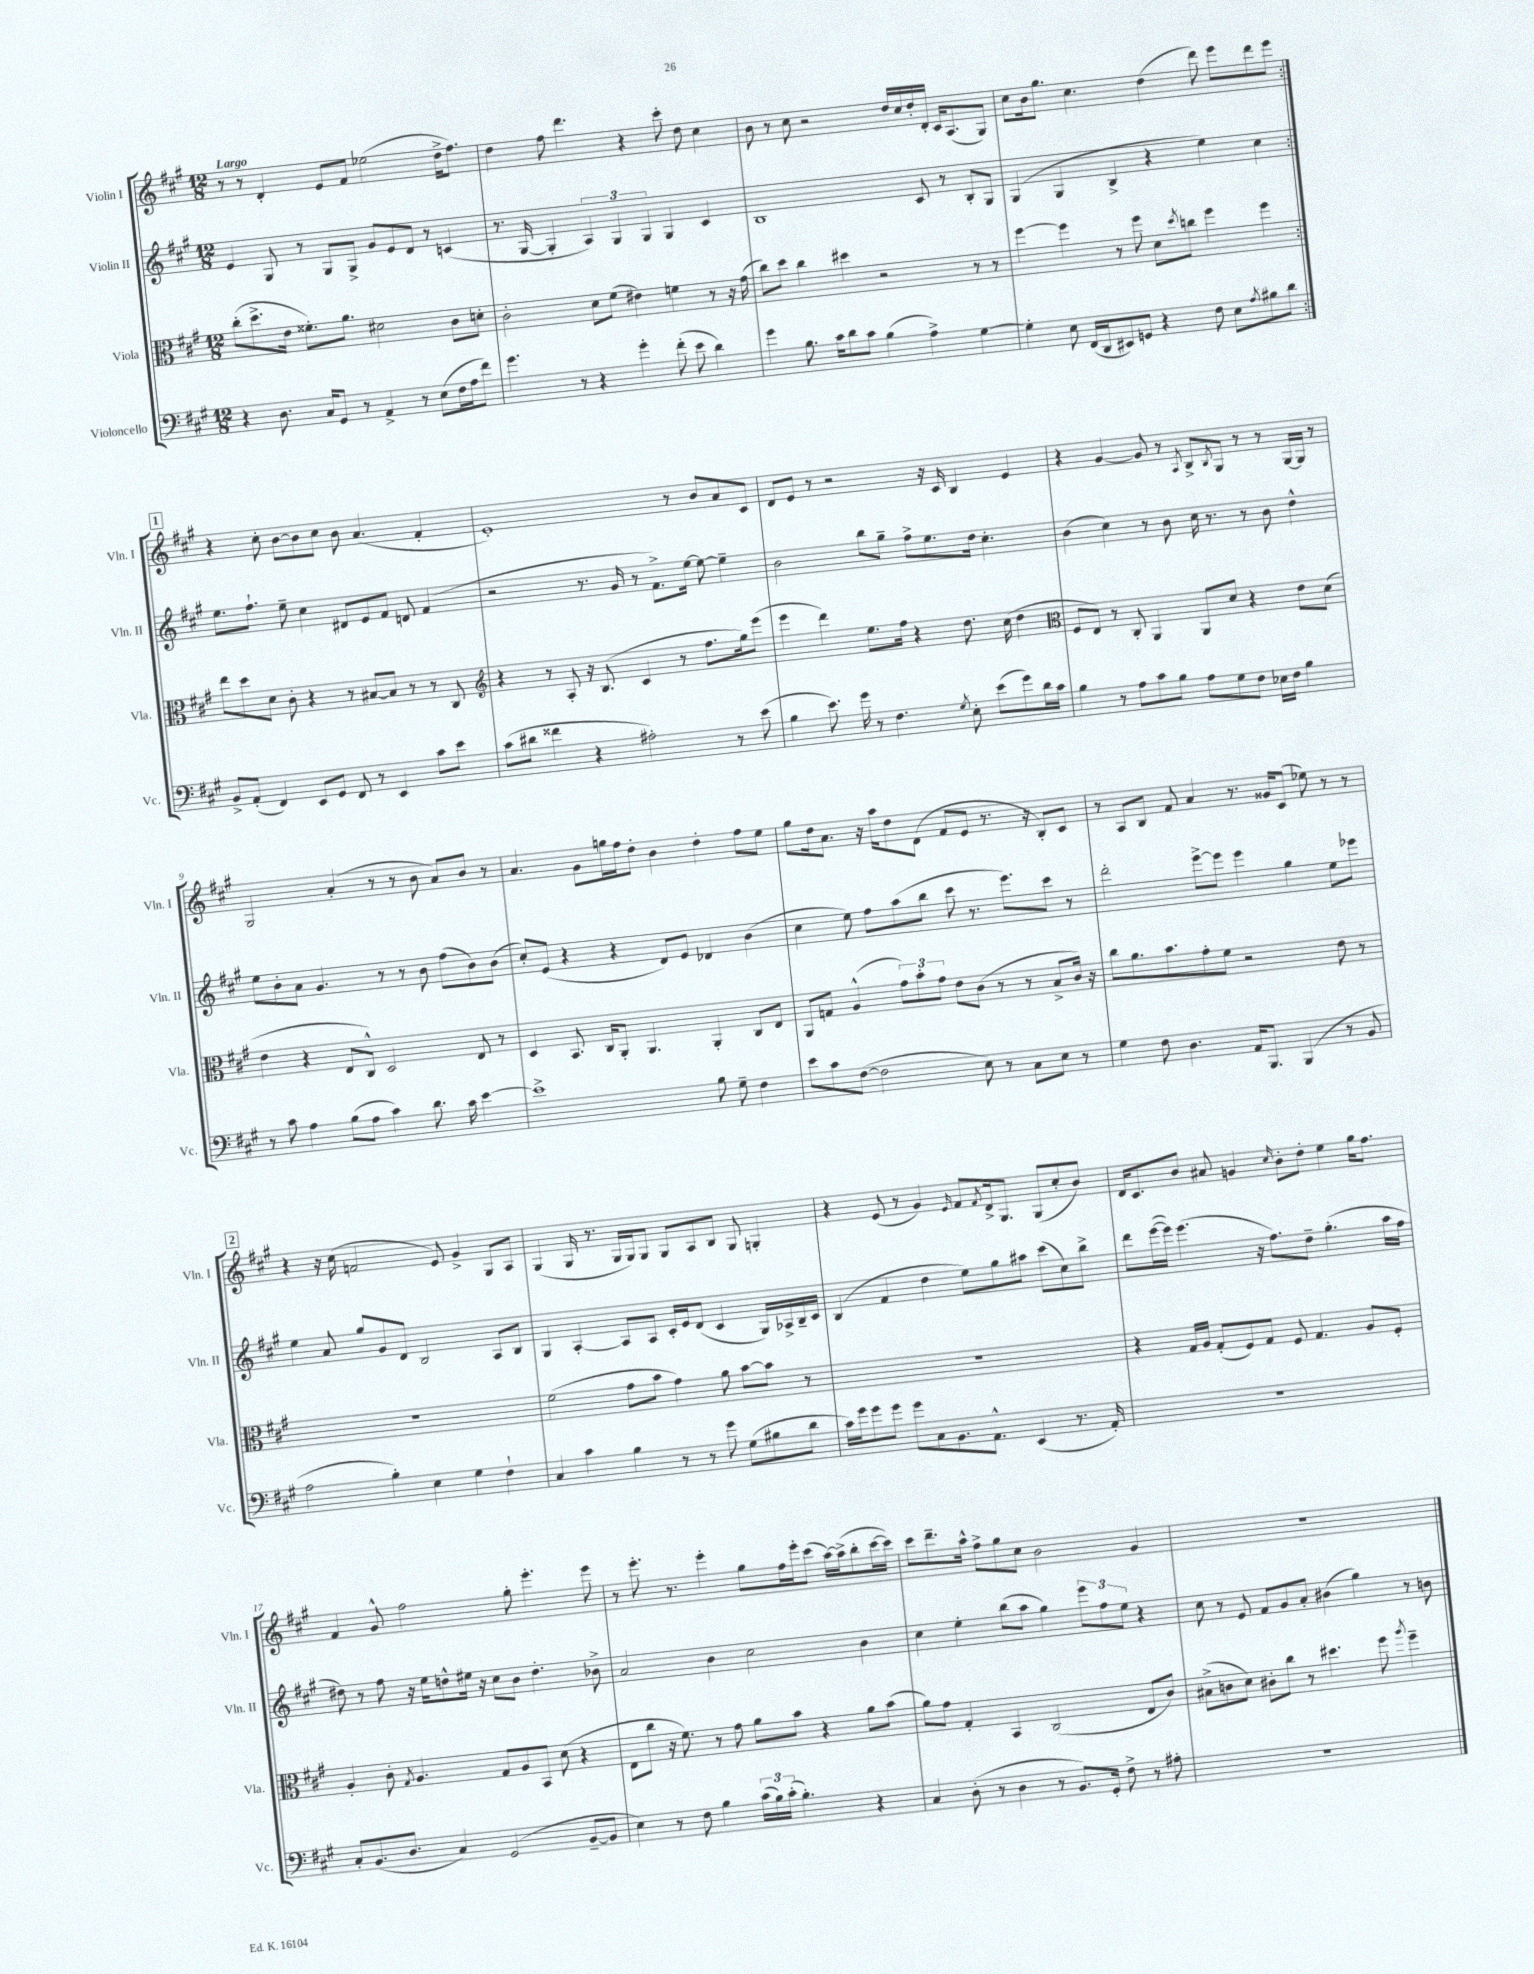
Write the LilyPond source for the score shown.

<<
\new StaffGroup <<
\new Staff = "s0" \with { instrumentName = "Violin I" shortInstrumentName = "Vln. I" } {
    \clef treble \key a \major \numericTimeSignature \time 12/8 \tempo "Largo"
    \repeat volta 2 { r8 r8 d'4-. e'8 fis'8 ees''2( d''16-> fis''8.) |
    d''4 fis''8 d'''4. r4 cis'''8-. d''8 cis''4 |
    b'8 r8 cis''8 r2 d''16 cis''16 d''16-. d'16-. cis'16 a8.( gis8) |
    cis''8 b'16 gis''8. cis''4. d''4( d'''8) e'''8 d'''8 e'''8 | }
    \mark \markup { \box "1" } r4 cis''8-. b'8~ b'8 cis''8 b'8 a'4.( fis'4-. |
    e'1-.) r8 b'8 a'8 cis'8 |
    d'8 e'8 r8 r2 r16 cis'16 b4 e'4 |
    r4 gis'4~ gis'8 r8 \acciaccatura { a8 } b8-> \acciaccatura { b8 } gis8 r8 r8 gis16~ gis16 r8 |
    gis2 a'4-.( r8 r8 b'8 a'8) b'8 r8 |
    a'4. gis'8 g''16 fis''16 d''8-. b'4 d''4-. fis''8 e''8 |
    gis''8 d''16 a'8. r16 a''16 d''8 d'8( fis'8 e'8 r8. r16 b8-.) cis'8 |
    r8 a8 b8 fis'8 a'4 r8. gisis'16 cis'8( ees''8) r8 r8 |
    \mark \markup { \box "2" } r4 r16 cis''16( f'2 e'8) gis'4-> gis8 a8 |
    gis4( gis16 r8. gis16 gis16) gis8 gis8 a8 b8 gis8 g4-. |
    r4 e'8( r8 gis'4) \grace { e'16 } fis'8 \acciaccatura { fis'8 } d'16-> gis8. gis8( cis''8-. b'8) |
    d'16 cis'8. b'8 ais'8 g'4 \grace { cis''16 } b'8-. d''8-. e''4 gis''16 fis''8. |
    fis'4 gis'8-^ fis''2 gis''8-. e'''4.-. e'''8 |
    r8 e'''8.-. r8. e'''4-. gis''8 fis''16 e'''16-. cis'''8( a''16~) a''16->( b''8-. cis'''16~ cis'''16) |
    cis'''8 d'''8.-- a''16-^ fis''8-> gis''8 cis''8 b'2 gis'4 |
    R1. \bar "|." |
}
\new Staff = "s1" \with { instrumentName = "Violin II" shortInstrumentName = "Vln. II" } {
    \clef treble \key a \major \numericTimeSignature \time 12/8
    \repeat volta 2 { e'4 gis8 r8 gis8 gis8-> gis'8 e'8 d'8 r8 c'4( |
    r8. gis16~ gis4-. \tuplet 3/2 { a4) gis4 gis4 } gis4 cis'4 |
    b1 cis'8 r8 b8-. gis8 |
    gis4( gis4 b4-> r4 e''4) cis''4 | }
    \mark \markup { \box "1" } e''8. fis''8.-! e''8-- cis''4 dis'8 e'8 fis'8 d'8 fis'4( |
    r2 r8. gis'16 r8 fis'8.->) e''16~ e''8~ e''4-- |
    b'2 b''8 gis''8-- fis''8-> e''8. d''16 cis''4.-. |
    b'4( cis''4) r8 b'8 cis''16 r8. r8 b'8 d''4-^ |
    e''8 b'8-. a'8 gis'4. r8 r8 b'8 fis''8( b'8) b'8( |
    cis''8-.) e'8( r4 r4 d'8) e'8 des'4 b'4( |
    cis''4 e''8) fis''8 a''8( b''8 cis'''8 r8. e'''8.) cis'''8 r8 |
    d'''2-. e'''8~-> e'''8 e'''4 gis''4 e''8 ees'''8 |
    \mark \markup { \box "2" } e''4 a'8 gis''8 gis'8 d'8 b2 a8 b8 |
    gis4 a4~-. a8 a8 cis'16-. e'16 d'8( cis'4 gis16) aes16-> b16-- cis'16 |
    b4( fis'4 d''4 e''8) gis''8 ais''8 cis'''8( cis''8) b''8-> |
    d'''8 e'''16~( e'''16) e'''4.( r16 fis''8.) d''8-- gis''4.-.( a''16 fis''16 |
    dis''8) r8 fis''8 r16 e''16 d''8-^ eis''16 r16 cis''8 b'8 d''4.-. bes'8-> |
    a'2 b'4 cis''2 b'4 |
    cis''4 e''4-. b''8( a''8 gis''4) \tuplet 3/2 { e'''8 fis''8 e''8 } r4 |
    cis''8 r8 e'8 fis'8 gis'8 a'8-. bis'4( gis''4) r8 b'8 \bar "|." |
}
\new Staff = "s2" \with { instrumentName = "Viola" shortInstrumentName = "Vla." } {
    \clef alto \key a \major \numericTimeSignature \time 12/8
    \repeat volta 2 { cis''8-.( d''8.-> e'16 fisis'8.-.) a'8. dis'2 cis'8 d'8-. |
    cis'2-. d'8 fis'8( eis'4) f'4 r8 r16 gis'16( |
    cis''8) d''8 cis''4 dis''4 r2 r8 r8 |
    fis''4~ fis''4 r8 fis''8 d'8 \acciaccatura { d''8 } c''8 fis''4 fis''4 | }
    \mark \markup { \box "1" } e''8 d''8 d'8 cis'8-. r4 r8 bis8~ bis8 r8 r8 cis8 |
    \clef treble r4 r8 a8-. r16 b8.( cis'4 r8 fis''8. gis''16) e'''8( |
    e'''4 d'''4) e''8. fis''16 r4 d''8. cis''16( d''4 |
    \clef alto fis8 e8) r8 cis8-. a,4 a,8 d'8 r4 e'8 d'8( |
    e'4 r4 e8 cis8-^) d2 e8 r8 |
    d4 b,8. cis16 a,8-. a,4. a,4-. cis8 e8 |
    a,8 g8 a4-^( \tuplet 3/2 { gis'8) b'8-. gis'8 } e'8 cis'8( r8 r8 b8-> cis'16) r16 |
    cis''8 a'8. b'8. gis'8-. fis'8 r2 e'8 r8 |
    \mark \markup { \box "2" } R1. |
    fis'2( gis'8 b'8 gis'4) a'8 b'8~ b'8 r8 |
    R1. |
    r4 gis16 a16 gis8-.( fis8) gis8 fis8 gis4. a8 fis8-. |
    a4-. cis'8-. \acciaccatura { gis8 } a4. gis8 a8 b,8 d'8( r4 |
    e8 cis''8 r16 fis'8.) r8 gis'8 a'8 b'8 r4 a'8 b'8( |
    a'8) gis'8 gis4-. b,4 cis2( e8 cis'8) |
    bis8->( c'8 d'8) cis'8-. cis''8 r8 dis''4. fis''8 \acciaccatura { a''8 } fis''4-- \bar "|." |
}
\new Staff = "s3" \with { instrumentName = "Violoncello" shortInstrumentName = "Vc." } {
    \clef bass \key a \major \numericTimeSignature \time 12/8
    \repeat volta 2 { r4 d8. cis16 gis,8 r8 a,4-> r8 e8( fis16 a16 fis'8) |
    gis'4. r8 r4 gis'4-. fis'8-.( e'8 d'4) |
    gis'4 b8. cis'16 d'8 cis'8 b4( a4->) gis4~ |
    gis4-. e8 fis,16( d,16 eis,8) g,8 r4 fis8 e8 \acciaccatura { a8 } bis8 d'8 | }
    \mark \markup { \box "1" } b,8-> a,8-.( fis,4) e,8 gis,8 fis,8 r8 e,4 cis'8 e'8 |
    cis'8( dis'8 fisis'4 r4 ais2-.) r8 e'8( |
    b4 e'8.) gis'16 r8 fis4. \acciaccatura { gis8 } e8-. e'8( gis'8) d'16 cis'16 |
    b4 r8 a8 cis'8 b8 a8 gis8 fis8 ees16 fis16 b4 |
    r8 cis'8 a4 b8( a8 cis'4) d'8. cis'16 e'4~ |
    e'1-> b8 gis8-- fis4 |
    e'8 cis'8 fis8~( fis2 e8) r8 cis8 e8 r8 |
    gis4 fis8 d4. a,16 b,,8. b,,4( r8 b,8 |
    \mark \markup { \box "2" } a2 b4-.) e4 gis4 fis4-! |
    cis4 cis'4 b4 r8 r8 gis'8 gis8( bis8 d'8 |
    cis'16) gis'16 gis'8 gis'8 gis'8 cis8 b,8. a,8.-^ e,4( r8. a,16-.) |
    R1. |
    cis8-. b,8.( d8. cis4) gis,2( b,8~-- b,8 |
    e4) r8 fis8 b4 \tuplet 3/2 { cis'16( b16) cis'16-.( } b4.-.) r4 |
    cis4 d8-.( r8 d4 r8 b,8.) gis,16-. fis8-> r8 ais8-. |
    R1. \bar "|." |
}
>>
>>
